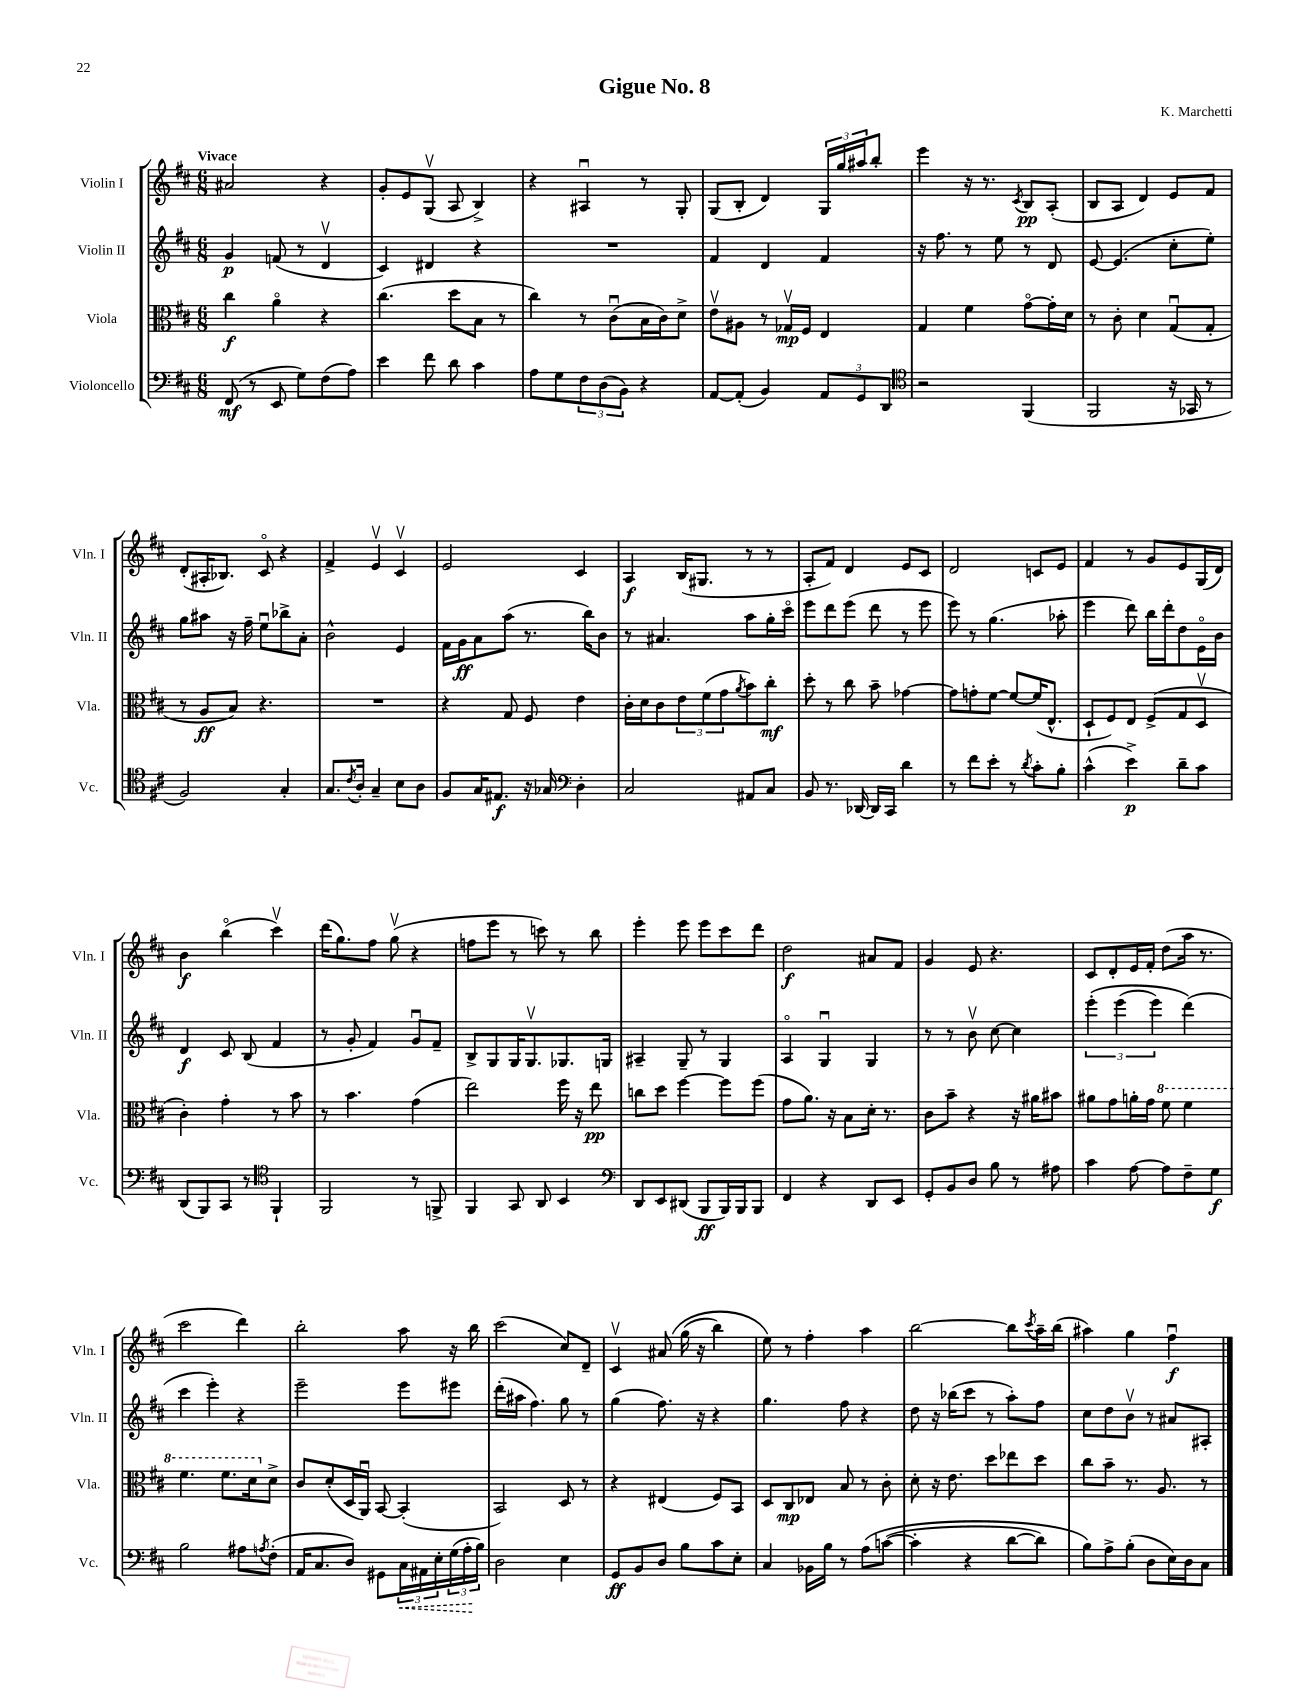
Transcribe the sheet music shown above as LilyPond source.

\header { title = "Gigue No. 8" composer = "K. Marchetti" }
<<
\new StaffGroup <<
\new Staff = "s0" \with { instrumentName = "Violin I" shortInstrumentName = "Vln. I" } {
    \clef treble \key d \major \numericTimeSignature \time 6/8 \tempo "Vivace"
    ais'2 r4 |
    g'8-. e'8 g8\upbow( a8 b4->) |
    r4 ais4\downbow r8 g8-. |
    g8( b8-. d'4) \tuplet 3/2 { g16 g''16 ais''16 } b''8-. |
    e'''4 r16 r8. \acciaccatura { cis'8 } b8\pp a8-.( |
    b8 a8 d'4) e'8 fis'8 |
    d'8-.( ais16-. bes8.) cis'8\flageolet r4 |
    fis'4-> e'4\upbow cis'4\upbow |
    e'2 cis'4 |
    a4\f b16( gis8. r8 r8 |
    a8-. fis'8) d'4 e'8 cis'8 |
    d'2 c'8 e'8 |
    fis'4 r8 g'8 e'8 g16( d'16) |
    b'4\f b''4\flageolet( cis'''4\upbow) |
    d'''16( g''8.) fis''8 g''8\upbow( r4 |
    f''8 e'''8 r8 c'''8) r8 b''8 |
    e'''4-. e'''8 e'''8 cis'''8 d'''8 |
    d''2\f ais'8 fis'8 |
    g'4 e'8 r4. |
    cis'8 d'8-. e'16 fis'16-. d''8( a''16 r8. |
    cis'''2 d'''4) |
    b''2-. a''8 r16 b''16 |
    cis'''2( cis''8) d'8-- |
    cis'4\upbow ais'8\( g''16( r16 b''4) |
    e''8\) r8 fis''4-. a''4 |
    b''2~ b''8 \acciaccatura { cis'''8 } a''16-- b''16( |
    ais''4) g''4 fis''4\downbow\f \bar "|." |
}
\new Staff = "s1" \with { instrumentName = "Violin II" shortInstrumentName = "Vln. II" } {
    \clef treble \key d \major \numericTimeSignature \time 6/8
    g'4\p f'8( r8 d'4\upbow |
    cis'4) dis'4 r4 |
    R2. |
    fis'4 d'4 fis'4 |
    r16 fis''8. r8 e''8 r8 d'8 |
    e'8~ e'4.( cis''8-. e''8-.) |
    g''8 ais''8 r16 fis''16-- e''8\downbow bes''8-> a'8-. |
    b'2-^ e'4 |
    fis'16 g'16\ff a'8 a''8( r8. b''16) b'8 |
    r8 ais'4. a''8 g''16-. cis'''16\flageolet |
    e'''8 d'''8 e'''8( d'''8 r8 e'''8 |
    e'''8) r8 g''4.( aes''8-. |
    e'''4 d'''8) b''16 d'''16-. d''8 e'16\flageolet b'16 |
    d'4\f cis'8 b8( fis'4 |
    r8 g'8-. fis'4) g'8\downbow fis'8-- |
    b8-> g8 g16 g8.\upbow ges8. g16 |
    ais4-- g8-- r8 g4 |
    a4\flageolet g4\downbow g4 |
    r8 r8 b'8\upbow cis''8~ cis''4 |
    \tuplet 3/2 { e'''4-.\( e'''4( e'''4) } d'''4(\) |
    cis'''4 e'''4-.) r4 |
    e'''2-- e'''8 eis'''8 |
    d'''16-.( ais''16 fis''4.) g''8 r8 |
    g''4( fis''8.) r16 r4 |
    g''4. fis''8 r4 |
    d''8 r16 bes''16( cis'''8 r8 a''8-.) fis''8 |
    cis''8 d''8 b'8\upbow r8 ais'8 ais8-. \bar "|." |
}
\new Staff = "s2" \with { instrumentName = "Viola" shortInstrumentName = "Vla." } {
    \clef alto \key d \major \numericTimeSignature \time 6/8
    cis''4\f a'4\flageolet r4 |
    cis''4.( d''8 b8 r8 |
    cis''4) r8 cis'8\downbow( b16 cis'16) d'8-> |
    e'8\upbow ais8 r8 ges16\upbow\mp fis16 e4 |
    g4 fis'4 g'8~\flageolet g'16-. d'16 |
    r8 cis'8-. d'4 g8\downbow( g8-. |
    r8 a8\ff b8) r4. |
    R2. |
    r4 g8 fis8 e'4 |
    cis'16-. d'16 cis'8 \tuplet 3/2 { e'8 fis'8( g'8 } \acciaccatura { a'8 } b'8) cis''8-.\mf |
    d''8-. r8 cis''8 b'8-- ges'4~ |
    ges'8 g'8-. fis'8~ fis'8~ fis'16( e8.-^ |
    d8-! fis8) e8 fis8->( g8 d8\upbow |
    cis'4-.) g'4-. r8 b'8 |
    r8 b'4. g'4( |
    e''2) fis''16 r16 e''8\pp |
    c''8 d''8 fis''4~ fis''8 fis''8( |
    g'8 a'8.) r16 b8 d'16-. r8. |
    cis'8 b'8-- r4 r16 ais'16 bis'8 |
    ais'8 g'8 a'16-. g'16 \ottava #1 fis''8 fis''4 |
    fis''4. fis''8. d''16 \ottava #0 d'8-> |
    cis'8 d'8-.( d16 a,16\downbow) b,8~ b,4-.( |
    b,2) d8 r8 |
    r4 eis4( fis8) b,8 |
    d8 cis8\mp ees8 b8 r8 cis'8-. |
    d'8-. r16 e'8. d''8 ees''8 d''8 |
    cis''8 b'8-- r8. a8. r8 \bar "|." |
}
\new Staff = "s3" \with { instrumentName = "Violoncello" shortInstrumentName = "Vc." } {
    \clef bass \key d \major \numericTimeSignature \time 6/8
    fis,8\mf( r8 e,8 g8) fis8( a8) |
    e'4 fis'8 d'8 cis'4 |
    a8 g8 \tuplet 3/2 { fis8 d8( b,8) } r4 |
    a,8~ a,8-.( b,4) \tuplet 3/2 { a,8 g,8 d,8 } |
    \clef tenor r2 fis,4( |
    fis,2 r16 ges,16 r8 |
    fis2) g4-. |
    g8. \acciaccatura { cis'8 } a16-. g4-- b8 a8 |
    fis8 g16 eis8.\f r16 ges16 \clef bass d4-. |
    cis2 ais,8 cis8 |
    b,8 r8. des,16~ des,16 cis,16 d'4 |
    r8 fis'8 e'8-. r8 \acciaccatura { d'8 } cis'8-. b8-. |
    cis'4-^( e'4->\p) d'8-- cis'8 |
    d,8( b,,8) cis,8 r8 \clef tenor fis,4-! |
    fis,2 r8 f,8-> |
    fis,4 g,8 a,8 b,4 |
    \clef bass d,8 e,8 dis,8( b,,8\ff b,,16) b,,16 b,,8 |
    fis,4 r4 d,8 e,8 |
    g,8-. b,8 d8 b8 r8 ais8 |
    cis'4 a8~ a8 fis8-- g8\f |
    b2 ais8 \acciaccatura { a8 } fis8-.( |
    a,16 cis8. d8) gis,8 \tuplet 3/2 { \once \override Hairpin.style = #'dashed-line cis16\< ais,16 e16-. } \tuplet 3/2 { g16( a16-.\! b16) } |
    d2 e4 |
    g,8\ff b,8 d8 b8 cis'8 e8-. |
    cis4 bes,16 b16 r8 a8\( c'8~( |
    c'4-. r4 d'8~ d'8) |
    b8\) a8-> b8-.( d8 e16) d16 cis8 \bar "|." |
}
>>
>>
\layout { \context { \Score \remove "Bar_number_engraver" } }
